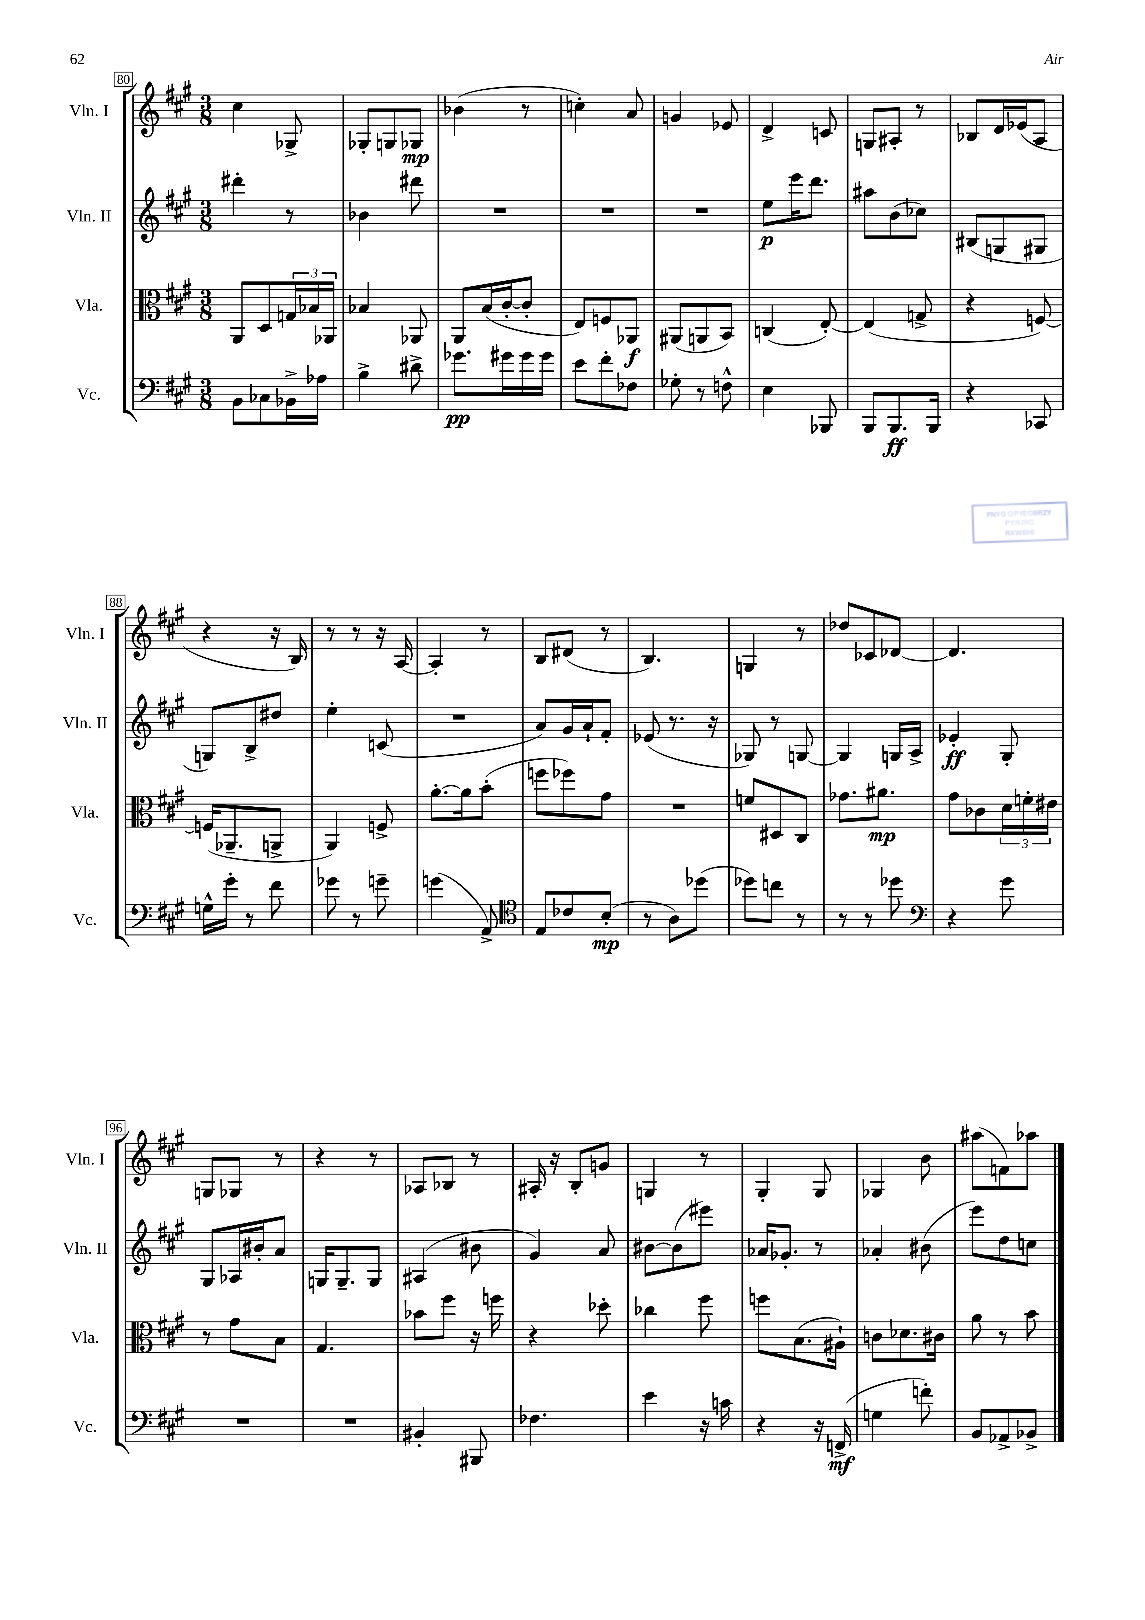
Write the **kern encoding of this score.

**kern	**kern	**kern	**kern
*staff4	*staff3	*staff2	*staff1
*clefF4	*clefC3	*clefG2	*clefG2
*k[f#c#g#]	*k[f#c#g#]	*k[f#c#g#]	*k[f#c#g#]
*M3/8	*M3/8	*M3/8	*M3/8
8BB\L	8AA/L	4ddd#'\	4cc#\
8C-\	8D/	.	.
16BB-^\L	24G/L	8r	8G-^/
.	24B-/	.	.
16A-\JJ	.	.	.
.	24AA-/JJ	.	.
=	=	=	=
4B^\	4B-/	4b-\	8G-'/L
.	.	.	8G/
8d#^\	8AA-/	8ddd#\	8G-/J
=	=	=	=
8.g-\L	8AA/L	4.r	(4b-\
.	(16B/L	.	.
16g#\L	[16c#'/J	.	.
16g#\	8c#'/]J	.	8r
16g#\JJ	.	.	.
=	=	=	=
8e\L	8E/L)	4.r	4cc'\)
8f#'\	8F/	.	.
8F-\J	8AA-/J	.	8a/
=	=	=	=
8G-'\	(8AA#/L	4.r	4g/
8r	8AA/	.	.
8F^^\	8BB/J)	.	8e-/
=	=	=	=
4E\	(4C/	8ee\L	4d^/
.	.	16eee\K	.
.	.	8.ddd\J	.
8BBB-/	[8E'/)	.	8c/
=	=	=	=
8BBB/L	(4E/]	8aa#\L	8G/L
8.BBB/	.	(8b\	8A#'/J
.	8G^/	8cc-\J)	8r
16BBB/Jk	.	.	.
=	=	=	=
4r	4r	(8B#/L	8B-/L
.	.	8G/	16d/L
.	.	.	(16e-/J
8CC-/	[8F/)	8G#/J	8A/J
=	=	=	=
16G^^\LL	(16F/]LK	8G/L)	4r
16g#'\JJ	8.AA-~/	.	.
8r	.	8B^/	.
8f#\	8AA^/J	8dd#/J	16r
.	.	.	16B/)
=	=	=	=
8g-\	4AA/)	4ee'\	8r
8r	.	.	8r
8g~\	8F^/	(8c/	16r
.	.	.	[16A/
=	=	=	=
(4g\	[8.a'\L	4.r	4A'/]
.	16a\]k	.	.
8AA^/)	(8b'\J	.	8r
=	=	=	=
*clefC4	*	*	*
8E/L	8ff\L	8a/L)	8B/L
8c-/	8ff-\)	16g#/L	(8d#/J
.	.	16a`/J	.
(8B'/J	8g#\J	8f#'/J	8r
=	=	=	=
8r	4.r	(8e-/	4.B/)
8A\L)	.	8.r	.
(8dd-\J	.	.	.
.	.	16r	.
=	=	=	=
8dd-\L)	8f/L	8G-/)	4G/
8cc\J	8D#/	8r	.
8r	8C#/J	[8G/	8r
=	=	=	=
8r	8.g-\L	4G/]	8dd-/L
8r	.	.	8c-/
.	8.a#\J	.	.
8dd-\	.	16G/LL	[8d-/J
.	.	16A^/JJ	.
=	=	=	=
*clefF4	*	*	*
4r	8g#\L	4e-'/	4.d-/]
.	8c-\	.	.
8g#\	24d\L	8G#'/	.
.	24f'\	.	.
.	24e#\JJ	.	.
=	=	=	=
4.r	8r	8G#/L	8G/L
.	8g#\L	16A-/L	8G-/J
.	.	16b#'/J	.
.	8B\J	8a/J	8r
=	=	=	=
4.r	4.G#/	16G/LK	4r
.	.	8.G~/	.
.	.	8G/J	8r
=	=	=	=
4BB#'/	8b-\L	(4A#/	8A-/L
.	8ff#\J	.	8B-/J
8BBB#/	16r	8b#\	8r
.	16ff\	.	.
=	=	=	=
4.F-\	4r	4g#/)	16A#'/
.	.	.	16r
.	.	.	8B'/L
.	8dd-'\	8a/	8g/J
=	=	=	=
4e\	4cc-\	[8b#\L	4G/
.	.	(8b#\]	.
16r	8ff#\	8eee#\J)	8r
16c\	.	.	.
=	=	=	=
4r	8ff\L	16a-/LK	4G#'/
.	.	8.g-'/J	.
.	(8.B\	.	.
16r	.	8r	8G#/
(16FF^/	16A#`\Jk)	.	.
=	=	=	=
4G\	8c\L	4a-'/	4G-/
.	8.d-\	.	.
8f'\)	.	(8b#\	8b\
.	16c#\Jk	.	.
=	=	=	=
8BB/L	8a\	8eee\L)	(8aa#\L
8AA-^/	8r	8dd\	8f\)
8BB-^/J	8b\	8cc\J	8aa-\J
==	==	==	==
*-	*-	*-	*-
